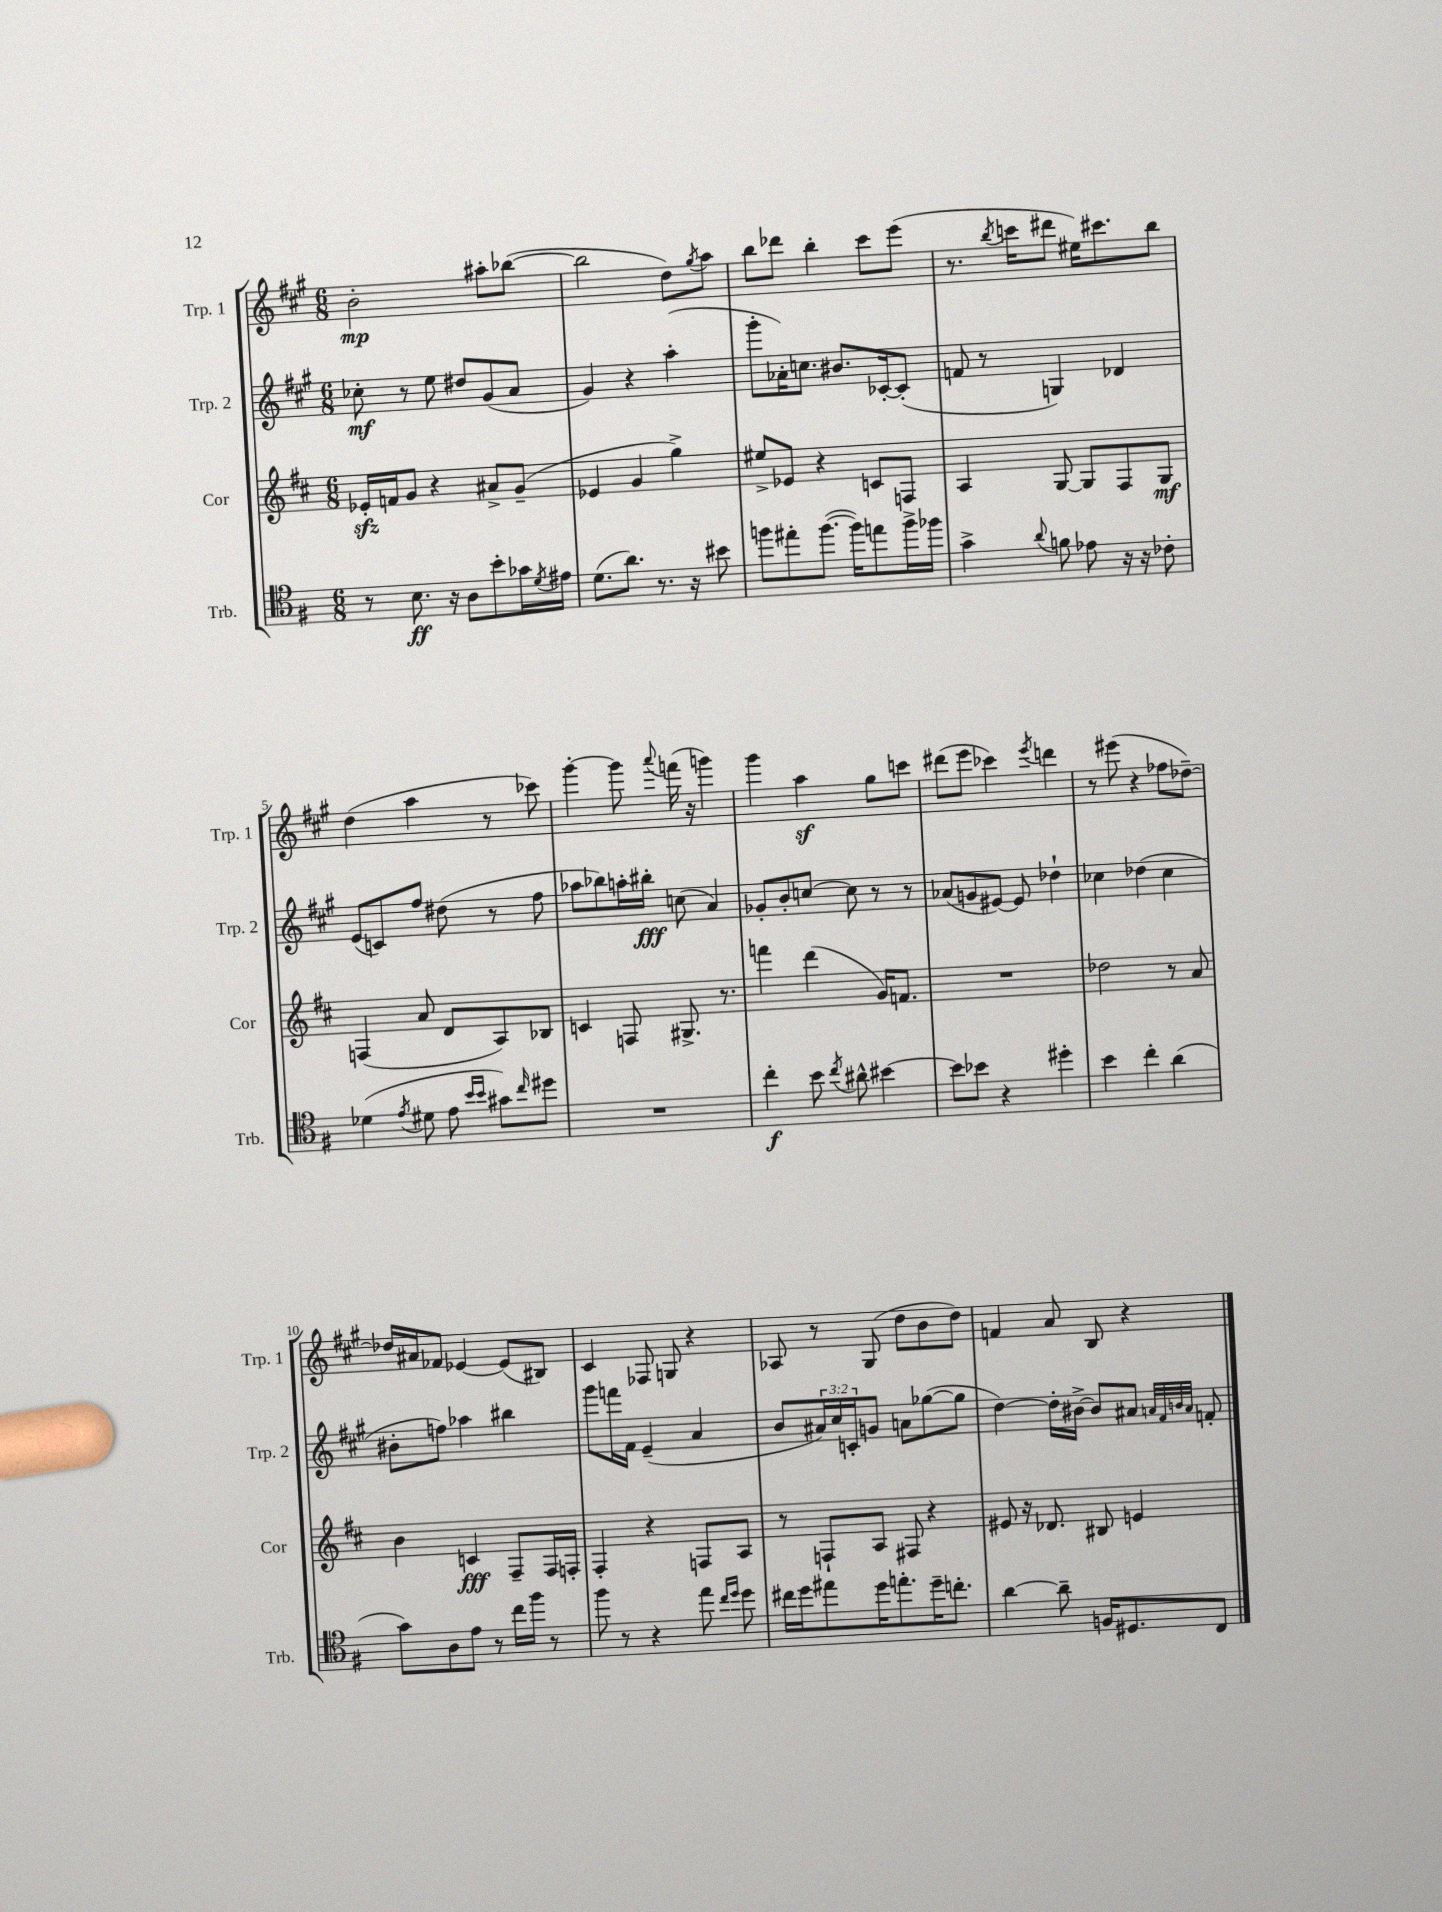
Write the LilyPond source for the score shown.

<<
\new StaffGroup <<
\new Staff = "s0" \with { instrumentName = "Trp. 1" shortInstrumentName = "Trp. 1" } {
    \clef treble \key a \major \numericTimeSignature \time 6/8
    b'2-.\mp ais''8-. bes''8~( |
    bes''2 d''8) \acciaccatura { gis''8 } a''8 |
    b''8 des'''8 b''4-. cis'''8 e'''8( |
    r8. \acciaccatura { b''8 } c'''16 dis'''8 eis''16) cis'''8. b''8 |
    d''4( a''4 r8 ces'''8) |
    gis'''4~-. gis'''8 \appoggiatura { a'''8 } f'''16( r16 g'''4) |
    gis'''4 a''4\sf gis''8 c'''8 |
    dis'''8( e'''8 ces'''4) \acciaccatura { e'''8 } d'''4 |
    r8 eis'''8( r4 fes''8 des''8~--) |
    des''16 ais'16 fes'8 ees'4~ ees'8( bis8) |
    cis'4 fes8 g8 r4 |
    aes8 r8 gis8( d''8 b'8 d''8) |
    f'4 a'8 b8 r4 \bar "|." |
}
\new Staff = "s1" \with { instrumentName = "Trp. 2" shortInstrumentName = "Trp. 2" } {
    \clef treble \key a \major \numericTimeSignature \time 6/8 \override Staff.TupletNumber.text = #tuplet-number::calc-fraction-text
    ces''8-.\mf r8 e''8 dis''8 gis'8( a'8 |
    gis'4) r4 a''4-.( |
    gis'''8-. aes'16-.) c''8. bis'8. ces'16~-. ces'8-.( |
    f'8 r8 g4) des'4 |
    e'8( c'8) fis''8 dis''8( r8 fis''8 |
    aes''8 bes''8) a''16-. bis''16-.\fff c''8( a'4) |
    ges'8-. b'8-. c''8~ c''8 r8 r8 |
    aes'8( g'8 eis'8~) eis'8 des''4-! |
    ces''4 des''4( ces''4 |
    bis'8-. f''8) aes''4 bis''4 |
    gis'''8 f'''16 fis'16 e'4--( a'4 |
    b'8 \tuplet 3/2 { ais'16) cis''16 c'16-. } g'8 a'8 ges''8~( ges''8 |
    d''4~) d''16-. bis'16~-> bis'8 ais'8 \grace { a'32 fis'32 b'32 a'32 } f'8-. \bar "|." |
}
\new Staff = "s2" \with { instrumentName = "Cor" shortInstrumentName = "Cor" } {
    \clef treble \key d \major \numericTimeSignature \time 6/8
    ees'16-.\sfz f'16 g'8 r4 ais'8-> g'8--( |
    ees'4 g'4 g''4->) |
    eis''8-> ees'8 r4 c'8 f8 |
    a4 g8~ g8 fis8 g8\mf |
    f4( a'8 d'8 a8) bes8 |
    c'4 f8 gis8.-> r8. |
    f'''4 d'''4( g'16) f'8. |
    R2. |
    des''2 r8 a'8 |
    b'4 c'4\fff fis8-- fis16 f16-. |
    fis4-. r4 f8 a8 |
    r8 f8-! a8 fis8 r4 |
    eis'8 r16 des'8. bis8 e'4 \bar "|." |
}
\new Staff = "s3" \with { instrumentName = "Trb." shortInstrumentName = "Trb." } {
    \clef tenor \key g \major \numericTimeSignature \time 6/8
    r8 b8.\ff r16 a8 b'8-. ges'16 \acciaccatura { d'8 } eis'16 |
    d'8.( a'8.) r8. r16 bis'8 |
    f''8 eis''8-. f''8.~( f''16) e''8 f''16-> fes''16 |
    g'4-> \appoggiatura { a'8 } f'8 ees'8 r16 r16 ces'8-. |
    des'4( \acciaccatura { e'8 } dis'8 e'8 \grace { b'16 b'16 } gis'8) \grace { c''16 } dis''8 |
    R2. |
    c''4-.\f b'8 \acciaccatura { c''8 } ais'8-^ bis'4~ |
    bis'8 bes'8 r4 dis''4-. |
    b'4 c''4-. a'4( |
    g'8) a8 e'8 r8 c''16 fis''16 r8 |
    fis''8 r8 r4 e''8 \grace { c''16 d''16 } d''8 |
    cis''16 d''16 eis''8 d''16 e''8.-. d''16-- c''8.-. |
    a'4~ a'8-- f16 dis8. c8 \bar "|." |
}
>>
>>
